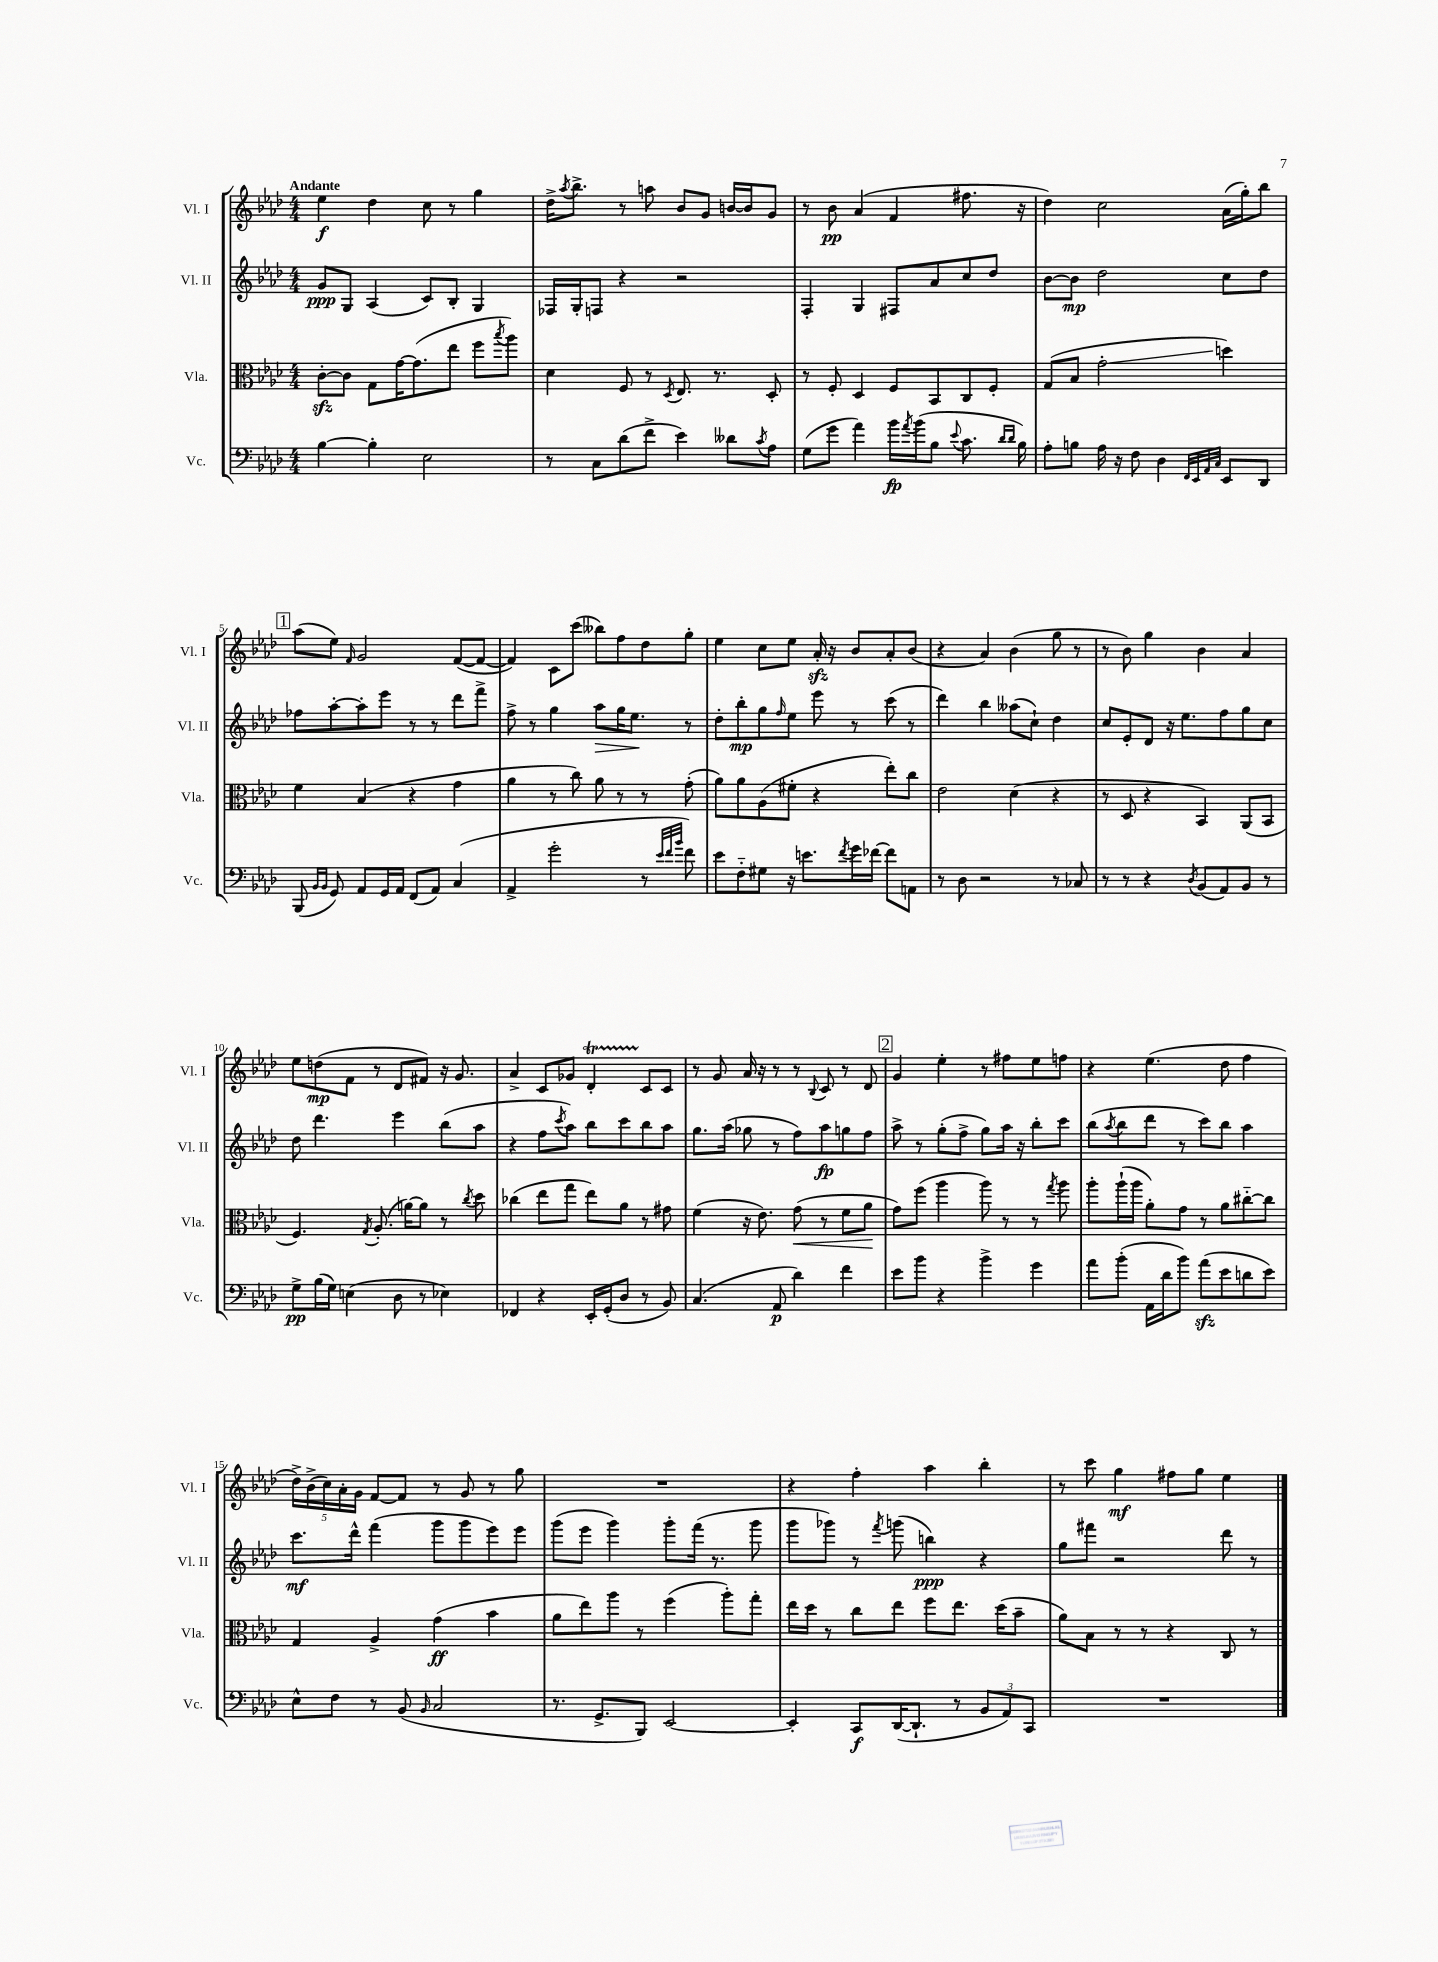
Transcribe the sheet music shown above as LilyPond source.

<<
\new StaffGroup <<
\new Staff = "s0" \with { instrumentName = "Vl. I" shortInstrumentName = "Vl. I" } {
    \clef treble \key aes \major \numericTimeSignature \time 4/4 \tempo "Andante"
    ees''4\f des''4 c''8 r8 g''4 |
    des''16-> \acciaccatura { aes''8 } bes''8.-> r8 a''8 bes'8 g'8 b'16~ b'16 g'8 |
    r8 bes'8\pp aes'4( f'4 fis''8. r16 |
    des''4) c''2 aes'16( g''16-.) bes''8 |
    \mark \markup { \box "1" } aes''8( ees''8) \grace { f'16 } g'2 f'8~( f'8~ |
    f'4) c'8 c'''8( beses''8) f''8 des''8 g''8-. |
    ees''4 c''8 ees''8 aes'16-.\sfz r16 bes'8 aes'8-. bes'8( |
    r4 aes'4) bes'4( g''8 r8 |
    r8 bes'8) g''4 bes'4 aes'4 |
    ees''8 d''8\mp( f'8 r8 des'8 fis'8) r16 g'8. |
    aes'4-> c'8 ges'8 des'4-.\startTrillSpan c'8\stopTrillSpan c'8 |
    r8 g'8 aes'16 r16 r8 r8 \appoggiatura { bes8 } c'8 r8 des'8 |
    \mark \markup { \box "2" } g'4 ees''4-. r8 fis''8 ees''8 f''8 |
    r4 ees''4.( des''8 f''4 |
    \tuplet 5/4 { des''16->) bes'16->( c''16) aes'16-. g'16 } f'8~ f'8 r8 g'8 r8 g''8 |
    R1 |
    r4 f''4-. aes''4 bes''4-. |
    r8 c'''8 g''4\mf fis''8 g''8 ees''4 \bar "|." |
}
\new Staff = "s1" \with { instrumentName = "Vl. II" shortInstrumentName = "Vl. II" } {
    \clef treble \key aes \major \numericTimeSignature \time 4/4
    g'8\ppp g8 aes4( c'8) bes8-. g4 |
    fes16 g16-. f8 r4 r2 |
    f4-. g4 fis8 aes'8 c''8 des''8 |
    bes'8~ bes'8\mp des''2 c''8 des''8 |
    \mark \markup { \box "1" } fes''8 aes''8~-. aes''8-. ees'''8 r8 r8 des'''8 f'''8-> |
    f''8-> r8 g''4 aes''8\> g''16 ees''8.\! r8 |
    des''8-. bes''8-.\mp g''8 \grace { f''16 } ees''8 ees'''8 r8 c'''8( r8 |
    des'''4) bes''4 aeses''8( c''8-!) des''4 |
    c''8 ees'8-. des'8 r16 ees''8. f''8 g''8 c''8 |
    des''8 des'''4. ees'''4 bes''8( aes''8 |
    r4 f''8 \acciaccatura { c'''8 } aes''8) bes''8 c'''8 bes''8 aes''8 |
    g''8. aes''16( ges''8 r8 f''8) aes''8\fp g''8 f''8 |
    \mark \markup { \box "2" } aes''8-> r8 g''8-.( f''8-> g''8) aes''16 r16 bes''8-. c'''8 |
    bes''8( \acciaccatura { aes''8 } bes''8 des'''8 r8 c'''8) bes''8 aes''4 |
    c'''8.\mf des'''16-^ f'''4( g'''8 g'''8 ees'''8) ees'''8 |
    g'''8( ees'''8 g'''4) g'''8-. f'''16( r8. g'''8 |
    g'''8 ges'''8) r8 \acciaccatura { f'''8 } g'''8( b''4\ppp) r4 |
    g''8 fis'''8 r2 des'''8 r8 \bar "|." |
}
\new Staff = "s2" \with { instrumentName = "Vla." shortInstrumentName = "Vla." } {
    \clef alto \key aes \major \numericTimeSignature \time 4/4
    c'8~-.\sfz c'8 g8 g'16~ g'8.( ees''8 f''8 \acciaccatura { bes''8 } aes''8) |
    des'4 f8 r8 \acciaccatura { des8 } ees8. r8. des8-. |
    r8 f8-. des4 f8 bes,8 c8 f8-. |
    g8( bes8 g'2-.\glissando d''4) |
    \mark \markup { \box "1" } f'4 bes4( r4 g'4 |
    aes'4 r8 c''8) aes'8 r8 r8 g'8-.( |
    aes'8) aes'8 aes8( fis'8-. r4 ees''8-.) c''8 |
    ees'2 des'4( r4 |
    r8 des8 r4 bes,4) aes,8( bes,8 |
    f4.) \acciaccatura { g8 } aes8.-.( a'16~) a'8 r8 \acciaccatura { c''8 } des''8 |
    ces''4( ees''8 g''8 ees''8) aes'8 r8 gis'8 |
    f'4( r16 ees'8.) g'8\<( r8 f'8 aes'8\! |
    \mark \markup { \box "2" } g'8) f''8( aes''4 aes''8) r8 r8 \acciaccatura { g''8 } aes''8 |
    aes''8-. aes''16-!( aes''16 aes'8-.) g'8 r8 aes'8 cis''8~-_ cis''8 |
    g4 aes4-> g'4\ff( bes'4 |
    aes'8 ees''8) aes''8 r8 f''4( aes''8-.) g''8-. |
    ees''16 des''16 r8 c''8 ees''8 f''8 ees''8. des''16( bes'8-- |
    aes'8) bes8 r8 r8 r4 c8 r8 \bar "|." |
}
\new Staff = "s3" \with { instrumentName = "Vc." shortInstrumentName = "Vc." } {
    \clef bass \key aes \major \numericTimeSignature \time 4/4
    bes4~ bes4-. ees2 |
    r8 c8 des'8( f'8-> ees'4) deses'8 \acciaccatura { c'8 } aes8 |
    g8( g'8 aes'4) bes'16\fp \acciaccatura { aes'8 } bes'16( bes8 \appoggiatura { ees'8 } c'8. \grace { des'16 des'16 } bes16) |
    aes8-. b8 aes16 r16 f8 des4 \grace { f,32 ees,32 aes,32 c32 } ees,8 des,8 |
    \mark \markup { \box "1" } bes,,8( \grace { bes,16 bes,16 } g,8) aes,8 g,16 aes,16 f,8( aes,8) c4( |
    aes,4-> g'2-. r8 \grace { ees'32 f'32 bes'32 } f'8) |
    ees'8 f8-_ gis8 r16 e'8. \acciaccatura { f'8 } g'16 fes'16~ fes'8 a,8 |
    r8 des8 r2 r8 ces8 |
    r8 r8 r4 \acciaccatura { des8 } bes,8( aes,8) bes,8 r8 |
    g8->\pp bes16( g16) e4( des8 r8 ees4) |
    fes,4 r4 ees,16-. g,16-.( des8 r8 bes,8) |
    c4.( aes,8\p des'4) f'4 |
    \mark \markup { \box "2" } ees'8 bes'8 r4 bes'4-> g'4 |
    aes'8 bes'8-.( aes,16 des'16 bes'8) aes'8\sfz( ees'8 d'8 ees'8) |
    ees8-^ f8 r8 bes,8( \grace { bes,16 } c2 |
    r8. g,8.-> bes,,8) ees,2~ |
    ees,4-. c,8\f des,16~( des,8.-! r8 \tuplet 3/2 { bes,8 aes,8) c,8 } |
    R1 \bar "|." |
}
>>
>>
